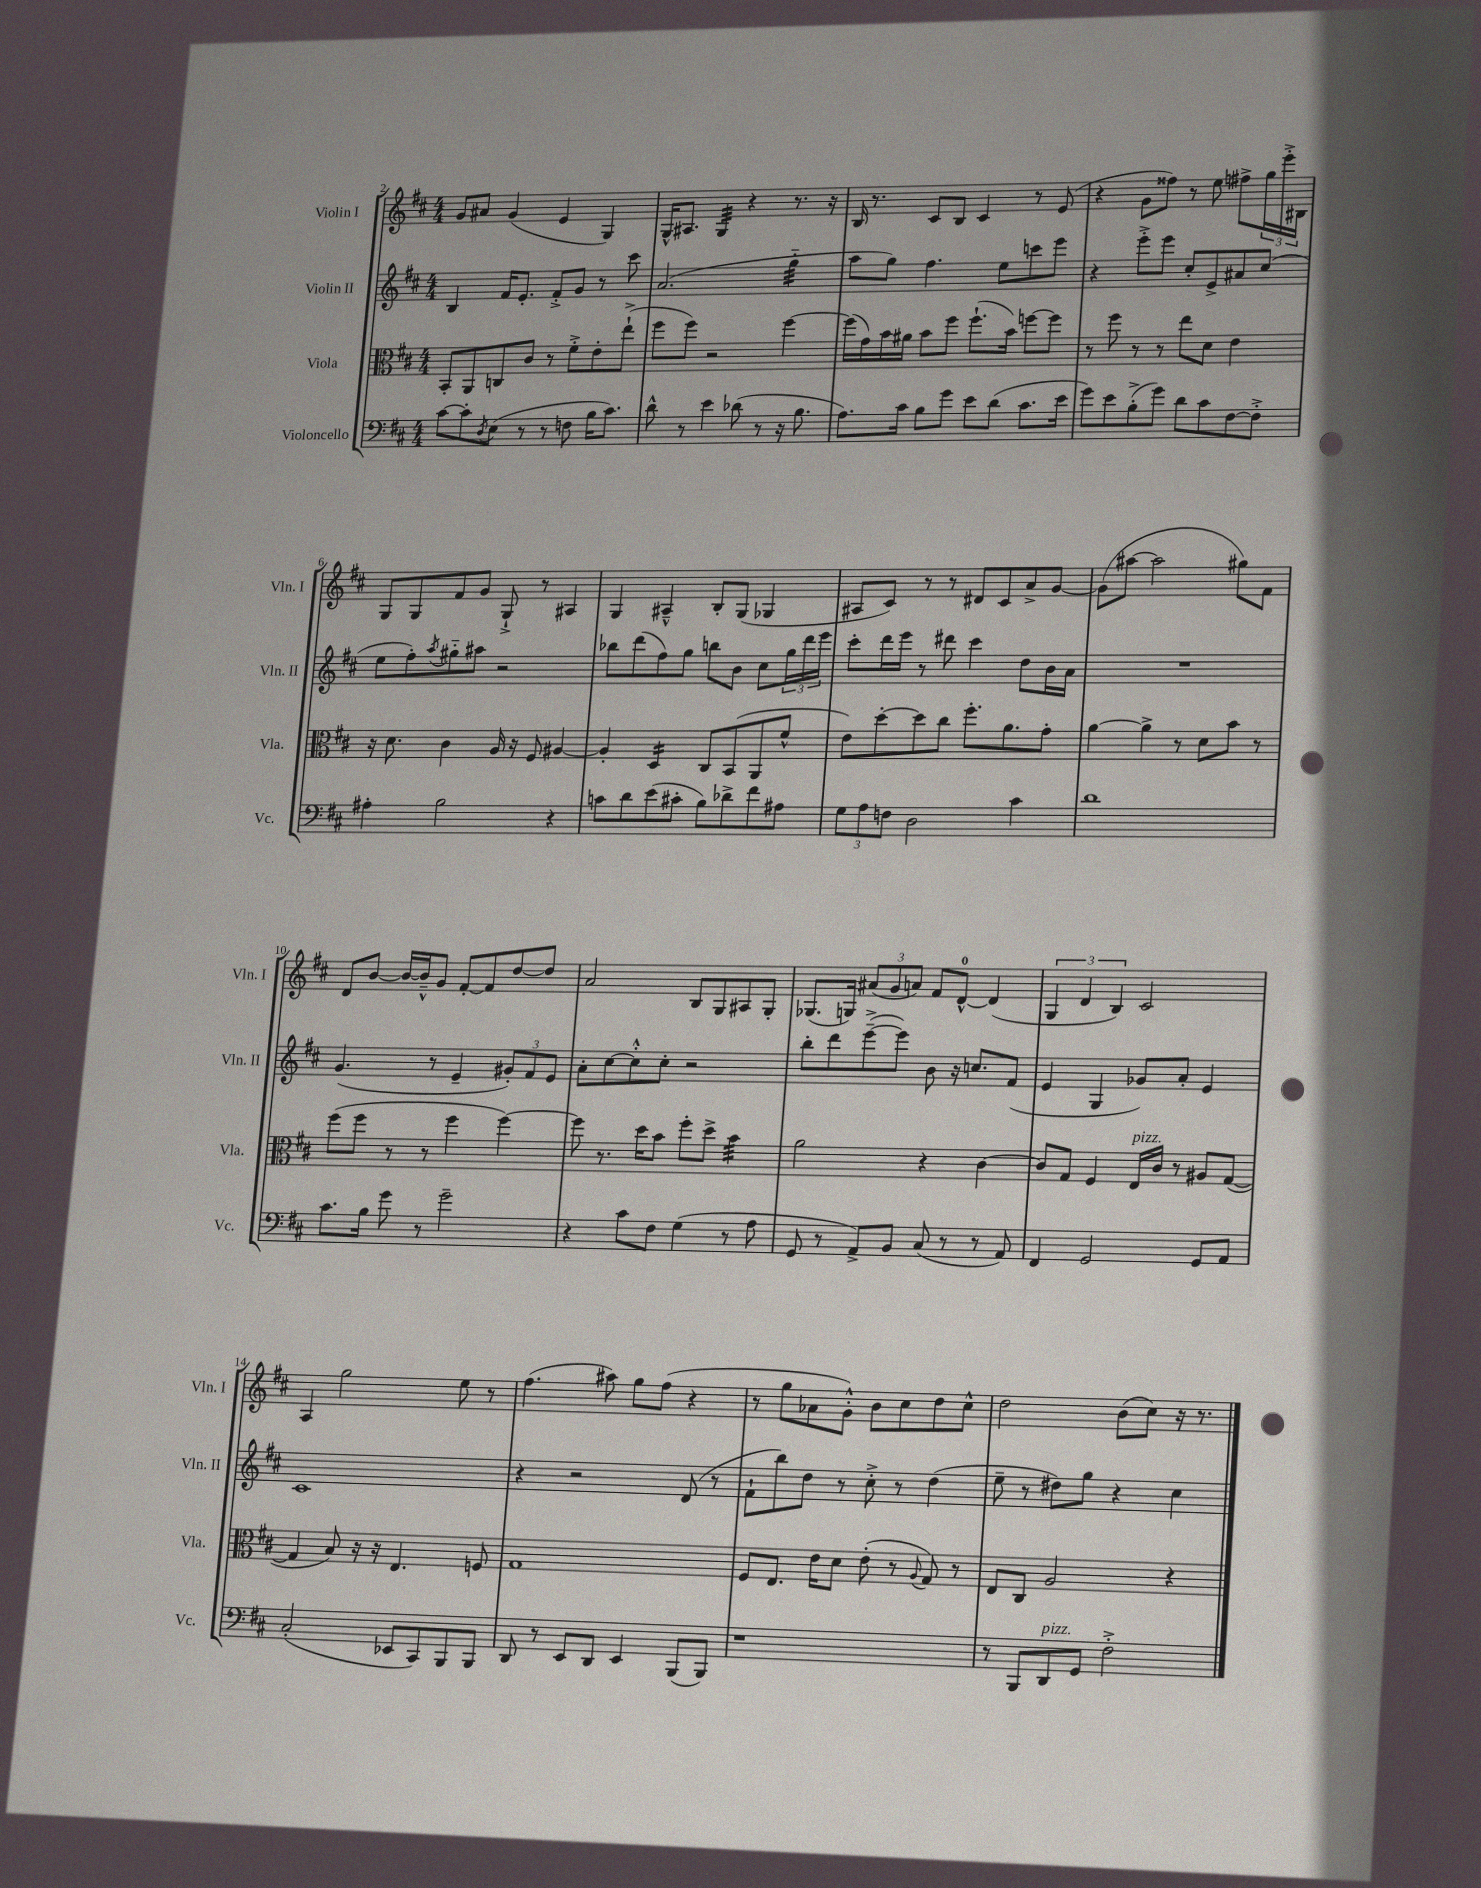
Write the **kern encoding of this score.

**kern	**kern	**kern	**kern
*part4	*part3	*part2	*part1
*staff4	*staff3	*staff2	*staff1
*I"Violoncello	*I"Viola	*I"Violin II	*I"Violin I
*I'Vc.	*I'Vla.	*I'Vln. II	*I'Vln. I
*clefF4	*clefC3	*clefG2	*clefG2
*k[f#c#]	*k[f#c#]	*k[f#c#]	*k[f#c#]
*M4/4	*M4/4	*M4/4	*M4/4
=2	=2	=2	=2
[8c#\L	8BB'/L	4B/	8g/L
8c#'\]	8AA/	.	8a#X/J
8qD/	.	.	.
(8E\J	8Cn/	16f#/KL	(4g/
.	.	8.e'/J	.
8r	8c#/J	.	.
8r	8r	8f#'^/L	4e/
8Fn\	8f#'^\L	8g/J	.
16B\KL	8e'\	8r	4G/)
8.c#\J)	.	.	.
.	(8ee`^\J	8ccc#\	.
=3	=3	=3	=3
8d^^\	8ff#\L	(2.a/	16G^^/KL
.	.	.	8.A#X/J
8r	8ff#\J)	.	.
*	*	*	*tremolo
4e\	2r	.	32G/LLL
.	.	.	32G/
.	.	.	32G/
.	.	.	32G/
.	.	.	32G/
.	.	.	32G/
.	.	.	32G/
.	.	.	32G/JJJ
*	*	*	*Xtremolo
(8d-X\	.	.	4r
8r	.	.	.
*	*	*tremolo	*
16r	[4ff#\	32gg\LLL	8.r
.	.	32gg\	.
8.B\	.	32gg\	.
.	.	32gg\	.
.	.	32gg\	.
.	.	32gg\	.
.	.	32gg\	16r
.	.	32gg\JJJ	.
*	*	*Xtremolo	*
=4	=4	=4	=4
8.A\L)	(16ff#\LL]	8aa\L	16B/
.	16g\)	.	8.r
.	16b\	8gg\J)	.
16c#\Jk	16a#X\JJ	.	.
8B\L	8b\L	4.ff#\	8c#/L
8g\J	8ff#\J	.	8B/J
8e\L	(8.ff#`\L	.	4c#/
(8d\J	.	8ee\L	.
.	16b\Jk)	.	.
8.c#\L	[8ffn\L	8cccn\	8r
.	8ff\J]	8eee\J	(8e/
16e\Jk	.	.	.
=5	=5	=5	=5
8g\L)	8r	4r	4r
8e\	8ff#\	.	.
(8B'^\	8r	8eee'^\L	8g\L
8g\J)	8r	8eee\J	8ff##X\J)
8d\L	8ee\L	8cc#'/L	8r
8c#\	8d\J	8e^/	8ee\
[8F#\	4e\	8a#X/	8ff#X^\L
8F#'^\J]	.	(8cc#/J	24gg\L
.	.	.	24eee'^\
.	.	.	24B#X\JJ
!!LO:LB:g=z
=6	=6	=6	=6
4A#X'\	16r	8ee\L	8G/L
.	8.d\	.	.
.	.	8ff#'\)	8G/
.	.	8qaa/	.
2B\	4c#\	8gg#X\	8f#/
.	.	8aa#X\J	8g/J
.	16A/	2r	8G`^/
.	16r	.	.
.	8F#/	.	8r
4r	[4A#X/	.	4A#X/
=7	=7	=7	=7
8cn\L	4A#'/]	8bb-X\L	4G/
8d\	.	(8ddd\	.
*	*tremolo	*	*
(8e\	16D/LL	8ff#\)	4A#X~^^/
.	16D/	.	.
8c#X'\J	16D/	8gg\J	.
.	16D/JJ	.	.
*	*Xtremolo	*	*
8B\L)	8C#/L	8bbn\L	8B'/L
8d-X^\	(8BB/	8b\J	(8G/J
8f#\	8AA/	8cc#\L	4G-X/
8A#X\J	8f#^^/J	24gg\L	.
.	.	24ddd\	.
.	.	24eee\JJ	.
=8	=8	=8	=8
12G\L	8e\L)	8ccc#'\L	8A#X/L
12A\	.	.	.
.	[8dd'\	16ddd\L	8c#/J)
12Fn\J	.	.	.
.	.	16eee\JJ	.
2D\	8dd\]	8r	8r
.	8cc#\J	8ddd#X\	8r
.	8.ff#'\L	4ccc#\	8d#X/L
.	.	.	8c#/
.	8.a\	.	.
4c#\	.	8dd\L	8a^/
.	8g'\J	16b\L	[8g/J
.	.	16a\JJ	.
=9	=9	=9	=9
1d	[4a\	1r	(8g\L]
.	.	.	[8aa#X\J
.	4a^\]	.	2aa#\]
.	8r	.	.
.	8d\L	.	.
.	8b\J	.	8gg#X\L)
.	8r	.	8f#\J
!!LO:LB:g=z
=10	=10	=10	=10
8.c#\L	(8ff#\L	(4.g/	8d/L
.	8ff#\J	.	[8b/J
16B\Jk	.	.	.
8g\	8r	.	16b/LL_
.	.	.	16b~^^/J]
8r	8r	8r	8g/J
2g~\	4ff#\	4e~/	[8f#'/L
.	.	.	8f#/]
.	[4ff#\)	12g#X'/L)	[8dd/
.	.	12f#/	.
.	.	.	8dd/J]
.	.	12e/J	.
=11	=11	=11	=11
4r	8ff#\]	8a'\L	2a/
.	8.r	[8cc#\	.
8c#\L	.	8cc#'^^\]	.
.	16dd\KL	.	.
8F#\J	8b\J	8cc#'\J	.
(4G\	8ff#'\L	2r	8B/L
.	8dd^\J	.	8G/
*	*tremolo	*	*
8r	32b\LLL	.	8A#X/
.	32b\	.	.
.	32b\	.	.
.	32b\	.	.
8A\	32b\	.	8G'/J
.	32b\	.	.
.	32b\	.	.
.	32b\JJJ	.	.
*	*Xtremolo	*	*
=12	=12	=12	=12
8GG/	2a\	8bb'\L	(8.G-X/L
8r	.	8ddd\	.
.	.	.	16Gn/Jk)
8AA^/L)	.	([8eee~^\	(12a#X/L
.	.	.	12g/
8BB/J	.	8eee\J])	.
.	.	.	12an/J)
(8C#/	4r	8b\	8f#/L
8r	.	16r	[8d^^/J
.	.	8.ccn/L	.
8r	[4c#\	.	(4d/]
8AA/)	.	(8f#/J	.
=13	=13	=13	=13
4FF#/	8c#/L]	4e/	6G/
.	8G/J	.	.
.	.	.	6d/
2GG/	4F#/	4G/	.
.	.	.	6B/)
!	!LO:TX:a:i:t=pizz.	!	!
.	16E/LL	8g-X/L)	2c#/
.	16c#/JJ	.	.
.	8r	8a'/J	.
8GG/L	8A#X/L	4e/	.
8AA/J	([8G/J	.	.
!!LO:LB:g=z
=14	=14	=14	=14
(2C#'/	4G/]	1c#	4A/
.	8B/)	.	2gg\
.	16r	.	.
.	16r	.	.
8EE-X/L	4.E/	.	.
8CC#/)	.	.	.
8BBB/	.	.	8ee\
8BBB/J	8Fn/	.	8r
=15	=15	=15	=15
8DD/	1G	4r	(4.ff#\
8r	.	.	.
8EE/L	.	2r	.
8DD/J	.	.	8aa#X\)
4EE/	.	.	8gg\L
.	.	.	(8ff#\J
(8BBB/L	.	(8d/	4r
8BBB/J)	.	8r	.
=16	=16	=16	=16
1r	8F#/L	8f#`\L	8r
.	8.E/J	8bb\)	8gg\L
.	.	8dd\J	8a-X\
.	16e\KL	.	.
.	8d\J	8r	8g'^^\J)
.	(8e'\	8cc#'^\	8b\L
.	8r	8r	8cc#\
.	8qqA/	.	.
.	8G/)	(4dd\	8dd\
.	8r	.	8cc#^^\J
=17	=17	=17	=17
8r	8E/L	8ee~\	2dd\
8BBB/L	8C#/J	8r	.
!LO:TX:a:i:t=pizz.	!	!	!
8DD/	2A/	8dd#X\L)	.
8GG/J	.	8gg\J	.
2F#'^\	.	4r	(8b\L
.	.	.	8cc#\J)
.	4r	4cc#\	16r
.	.	.	8.r
==	==	==	==
*-	*-	*-	*-
